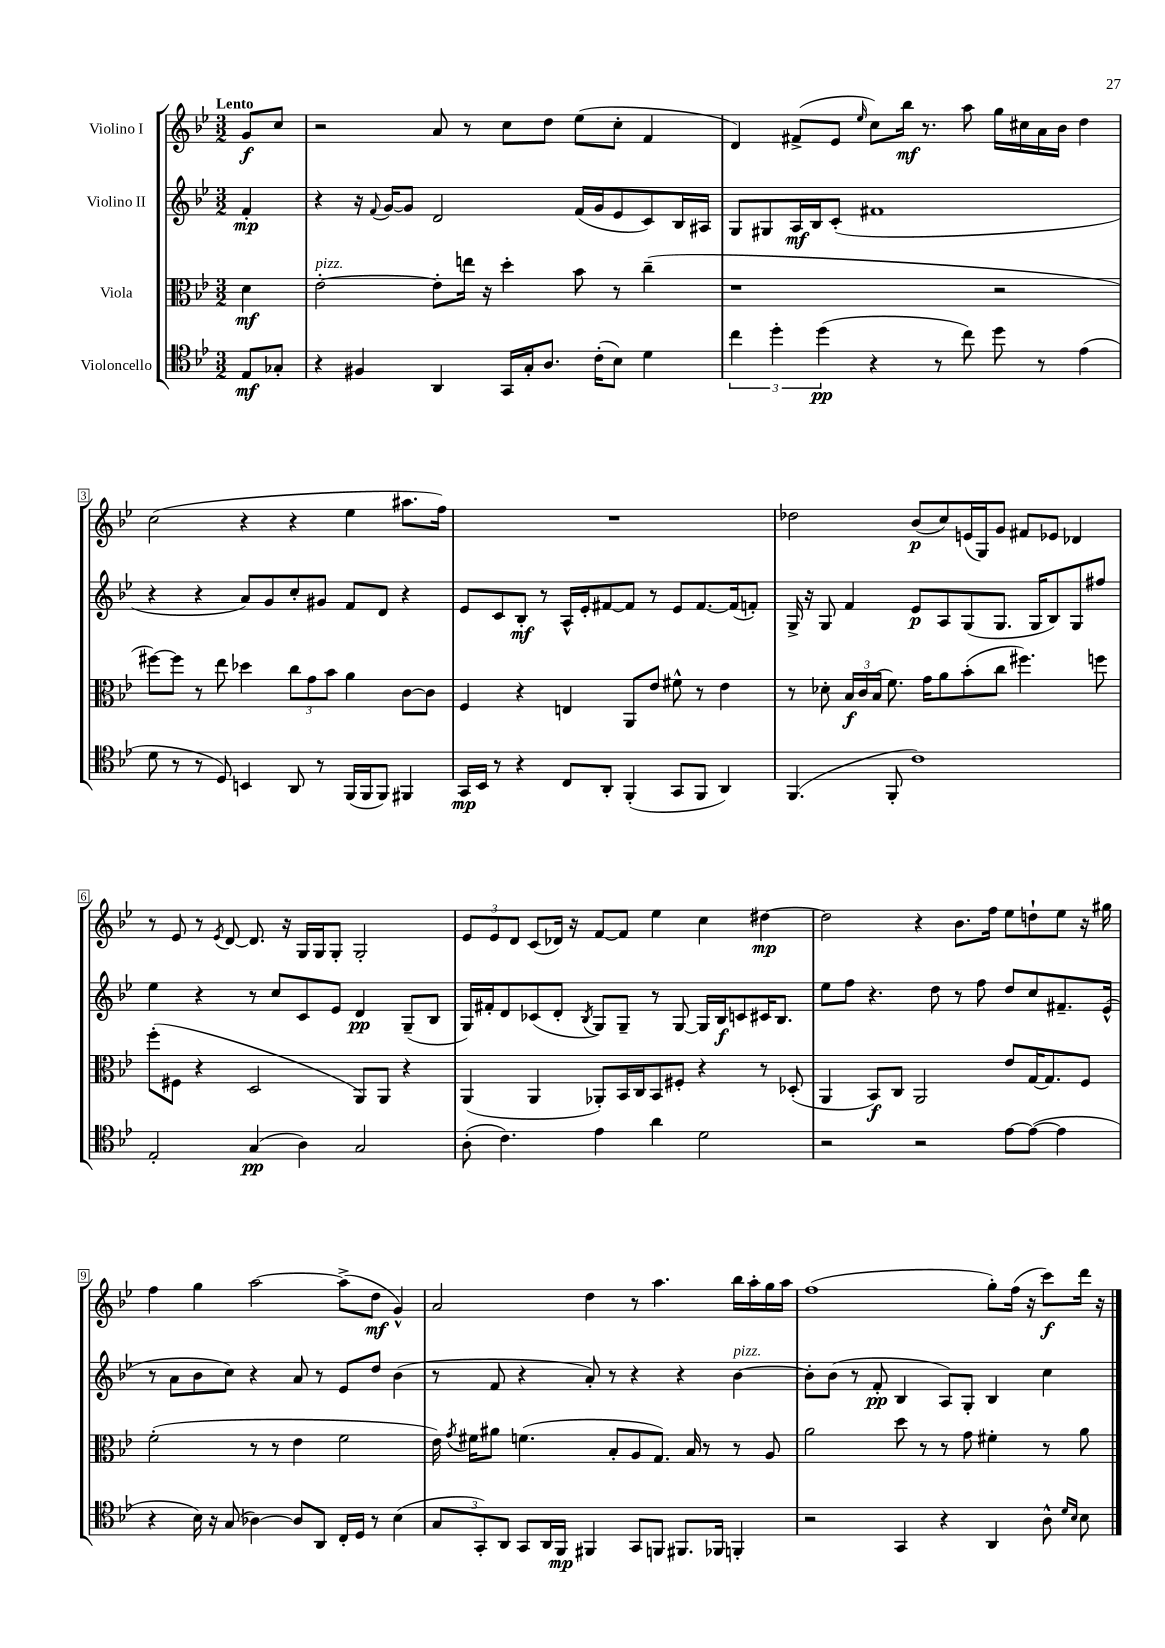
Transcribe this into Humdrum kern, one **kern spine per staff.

**kern	**kern	**kern	**kern
*staff4	*staff3	*staff2	*staff1
*clefC4	*clefC3	*clefG2	*clefG2
*k[b-e-]	*k[b-e-]	*k[b-e-]	*k[b-e-]
*M3/2	*M3/2	*M3/2	*M3/2
8E-	4d	4f'	8g
8G-'	.	.	8cc
=	=	=	=
4r	[2e-'	4r	2r
4F#	.	16r	.
.	.	8qqf	.
.	.	[16g	.
.	.	8g]	.
4AA	8e-']	2d	8a
.	16ee	.	8r
.	16r	.	.
16GG	4dd'	.	8cc
16G'	.	.	.
8.A	.	.	8dd
.	8b-	(16f	(8ee-
(16c'	.	16g	.
8B-)	8r	8e-	8cc'
4d	(4cc~	8c)	4f
.	.	16B-	.
.	.	16A#	.
=	=	=	=
6cc	1r	8G	4d)
.	.	8G#	.
6dd'	.	.	.
.	.	16A	(8f#^
.	.	16B-	.
(6dd	.	.	.
.	.	(8c'	8e-
.	.	.	16qqee-
4r	.	1f#	8cc)
.	.	.	16bb-
.	.	.	8.r
8r	.	.	.
8cc)	.	.	8aa
8dd	2r	.	16gg
.	.	.	16cc#
8r	.	.	16a
.	.	.	16b-
(4e-	.	.	4dd
=	=	=	=
8d	[8ff#)	4r	(2cc
8r	8ff#]	.	.
8r	8r	4r	.
8D)	8ee-	.	.
4BB	4dd-	8a)	4r
.	.	8g	.
8AA	12cc	8cc'	4r
.	12g	.	.
8r	.	8g#	.
.	12b-	.	.
(16FF	4a	8f	4ee-
16FF	.	.	.
8FF)	.	8d	.
4FF#	[8c	4r	8.aa#
.	8c]	.	.
.	.	.	16ff)
=	=	=	=
16GG	4F	8e-	1.r
16BB-	.	.	.
8r	.	8c	.
4r	4r	8B-'	.
.	.	8r	.
8C	4E	16A^^	.
.	.	16e-'	.
8AA'	.	[8f#	.
(4FF'	8AA	8f#]	.
.	8e-	8r	.
8GG	8f#^^	8e-	.
8FF	8r	[8.f#	.
4AA)	4e-	.	.
.	.	(16f#]	.
.	.	8f')	.
=	=	=	=
(4.FF	8r	16G^	2dd-
.	.	16r	.
.	8d-'	8G	.
.	24B-	4f	.
.	24c	.	.
.	(24B-	.	.
8FF'	8.f)	.	.
1c)	.	8e-	(8b-
.	16g	.	.
.	8a	8A	8cc)
.	(8b-'	(8G	(16e
.	.	.	16G)
.	8cc	8.G	8g
.	4.ff#)	.	8f#
.	.	16G	.
.	.	8B-)	8e-
.	.	8G	4d-
.	8ff	8ff#	.
=	=	=	=
2E-'	(8ff'	4ee-	8r
.	8F#	.	8e-
.	4r	4r	8r
.	.	.	8qe-
.	.	.	[8d
(4G	2D	8r	8.d]
.	.	8cc	.
.	.	.	16r
4A)	.	8c	16G
.	.	.	16G
.	.	8e-	8G'
2G	8AA)	4d	2G'
.	8AA	.	.
.	4r	(8G~	.
.	.	8B-	.
=	=	=	=
(8A'	(4AA	16G)	12e-
.	.	16f#'	.
.	.	.	12e-
4.c)	.	8d	.
.	.	.	12d
.	4AA	(8c-	(8c
.	.	8d'	16d-)
.	.	.	16r
.	.	8qB-	.
4e-	8AA-')	8G)	[8f
.	16BB-	8G~	8f]
.	16C	.	.
4a	8BB-	8r	4ee-
.	8F#'	[8G	.
2d	4r	16G]	4cc
.	.	16B-	.
.	.	8c	.
.	8r	16c#	[4dd#
.	.	8.B-	.
.	(8D-'	.	.
=	=	=	=
2r	4AA	8ee-	2dd#]
.	.	8ff	.
.	8BB-)	4.r	.
.	8C	.	.
2r	2AA	.	4r
.	.	8dd	.
.	.	8r	8.b-
.	.	8ff	.
.	.	.	16ff
[8e-	8e-	8dd	8ee-
(8e-_	[16G	8cc	8dd`
.	8.G]	.	.
4e-]	.	8.f#~	8ee-
.	8F	.	16r
.	.	(16e-^^	16gg#
=	=	=	=
4r	(2f'	8r	4ff
.	.	8a	.
16B-)	.	8b-	4gg
16r	.	.	.
(8G	.	8cc)	.
[4A-)	8r	4r	[2aa
.	8r	.	.
8A-]	4e-	8a	.
8AA	.	8r	.
16C'	2f	8e-	(8aa^]
16D	.	.	.
8r	.	8dd	8dd
(4B-	.	(4b-	4g^^)
=	=	=	=
12G	16e-)	8r	2a
.	8qg	.	.
.	16f#	.	.
12GG')	.	.	.
.	8a#	8f	.
12AA	.	.	.
8GG	(4.f	4r	.
16AA	.	.	.
16FF	.	.	.
4FF#	.	8a')	4dd
.	8B-'	8r	.
8GG	8A	4r	8r
8FF	8.G)	.	4.aa
8.FF#	.	4r	.
.	16B-	.	.
.	8r	.	.
16FF-	.	.	.
4FF'	8r	[4b-	16bb-
.	.	.	16aa'
.	8A	.	16gg
.	.	.	16aa
=	=	=	=
2r	2a	8b-']	(1ff
.	.	(8b-	.
.	.	8r	.
.	.	8f'	.
4GG	8dd	4B-	.
.	8r	.	.
4r	8r	8A)	.
.	8g	8G'	.
4AA	4f#'	4B-	8gg')
.	.	.	(16ff
.	.	.	16r
8A^^	8r	4cc	8ccc)
16qqd	.	.	.
16qqB-	.	.	.
8B-	8a	.	16ddd
.	.	.	16r
==	==	==	==
*-	*-	*-	*-
